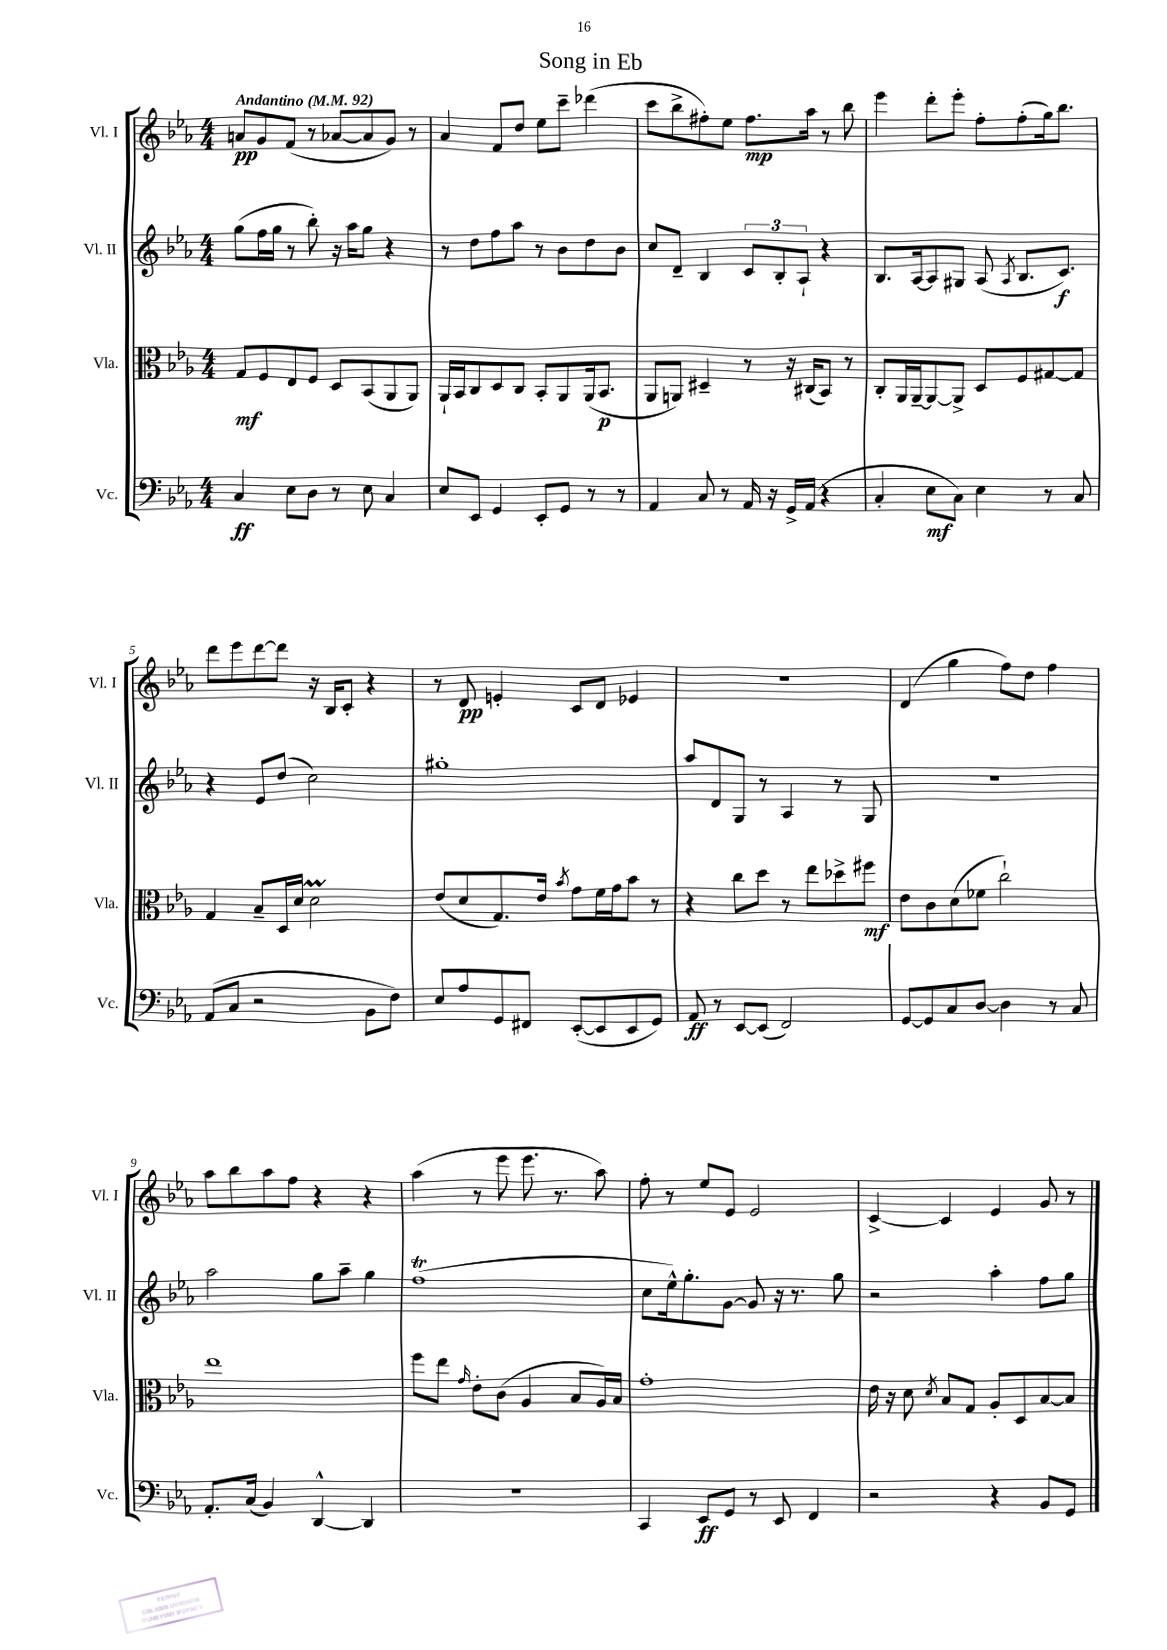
\header { title = "Song in Eb" }
<<
\new StaffGroup <<
\new Staff = "s0" \with { instrumentName = "Vl. I" shortInstrumentName = "Vl. I" } {
    \clef treble \key ees \major \numericTimeSignature \time 4/4 \tempo "Andantino" 4 = 92
    \autoBeamOff a'8[\pp g'8 f'8]( r8 aes'8[~ aes'8 g'8]) r8 |
    aes'4 f'8[ d''8] ees''8[ c'''8]-- des'''4( |
    c'''8[ bes''8-> fis''8-.) ees''8] fis''8.[\mp aes''16] r8 bes''8 |
    ees'''4 d'''8[-. ees'''8]-. f''8[-. f''8-.( g''16) bes''8.] |
    d'''8[ ees'''8 d'''8~ d'''8] r16 bes16[ c'8]-. r4 |
    r8 d'8\pp e'4-. c'8[ d'8] ees'4 |
    r1 |
    d'4( g''4 f''8[) d''8] f''4 |
    aes''8[ bes''8 aes''8 f''8] r4 r4 |
    aes''4( r8 ees'''8 ees'''8. r8. aes''8) |
    f''8-. r8 ees''8[ ees'8] ees'2 |
    c'4~-> c'4 ees'4 g'8 r8 \bar "|." |
}
\new Staff = "s1" \with { instrumentName = "Vl. II" shortInstrumentName = "Vl. II" } {
    \clef treble \key ees \major \numericTimeSignature \time 4/4
    \autoBeamOff g''8[( f''16 g''16] r8 bes''8-.) r16 aes''16[ g''8] r4 |
    r8 d''8[ f''8 aes''8] r8 bes'8[ d''8 bes'8] |
    c''8[ d'8]-- bes4 \tuplet 3/2 { c'8[ bes8-. aes8]-! } r4 |
    bes8.[ aes16~ aes8 gis8] aes8( \acciaccatura { aes8 } bes8.[ c'8.]\f) |
    r4 ees'8[ d''8]( c''2) |
    gis''1-. |
    aes''8[ d'8 g8] r8 aes4 r8 g8 |
    R1 |
    aes''2 g''8[ aes''8]-- g''4 |
    f''1\trill( |
    c''8[ ees''16-^) g''8.-. g'8]~ g'8 r16 r8. g''8 |
    r2 aes''4-. f''8[ g''8] \bar "|." |
}
\new Staff = "s2" \with { instrumentName = "Vla." shortInstrumentName = "Vla." } {
    \clef alto \key ees \major \numericTimeSignature \time 4/4
    \autoBeamOff g8[\mf f8 ees8 f8] d8[ bes,8( aes,8 aes,8]) |
    aes,16[-! bes,16 c8 d8 c8] bes,8[-. aes,8 aes,16( bes,8.]\p |
    aes,8[ a,8]) dis4-- r8 r16 cis16[( bes,8]) r8 |
    c8[-. aes,16 aes,16~-- aes,8~ aes,8]-> d8[ f8 gis8~ gis8] |
    g4 bes8[-- d16 d'16] d'2\prall |
    ees'8[( d'8 g8.) ees'16] \acciaccatura { bes'8 } g'8[ f'16 g'16 bes'8] r8 |
    r4 c''8[ d''8] r8 ees''8[ des''8-> fis''8]\mf |
    ees'8[ c'8 d'8( fes'8] c''2-!) |
    ees''1 |
    f''8[ ees''8] \grace { g'16 } ees'8[-. c'8]( aes4 bes8[ aes16) bes16] |
    g'1-. |
    ees'16 r16 d'8 \acciaccatura { d'8 } bes8[ g8] aes8[-. d8 bes8~ bes8] \bar "|." |
}
\new Staff = "s3" \with { instrumentName = "Vc." shortInstrumentName = "Vc." } {
    \clef bass \key ees \major \numericTimeSignature \time 4/4
    \autoBeamOff c4\ff ees8[ d8] r8 ees8 c4 |
    ees8[ ees,8] g,4 ees,8[-. g,8] r8 r8 |
    aes,4 c8 r8 aes,16 r16 g,16[-> aes,16]( r4 |
    c4-. ees8[\mf c8]) ees4 r8 c8 |
    aes,8[( c8] r2 bes,8[ f8]) |
    ees8[ aes8 g,8 fis,8] ees,8[~-.( ees,8 ees,8 g,8]) |
    aes,8\ff r8 ees,8[~ ees,8]( f,2) |
    g,8[~ g,8 c8 d8]~ d4 r8 c8 |
    aes,8.[-. c16]( bes,4) d,4~-^ d,4 |
    R1 |
    c,4 ees,8[\ff g,8] r8 ees,8 f,4 |
    r2 r4 bes,8[ g,8] \bar "|." |
}
>>
>>
